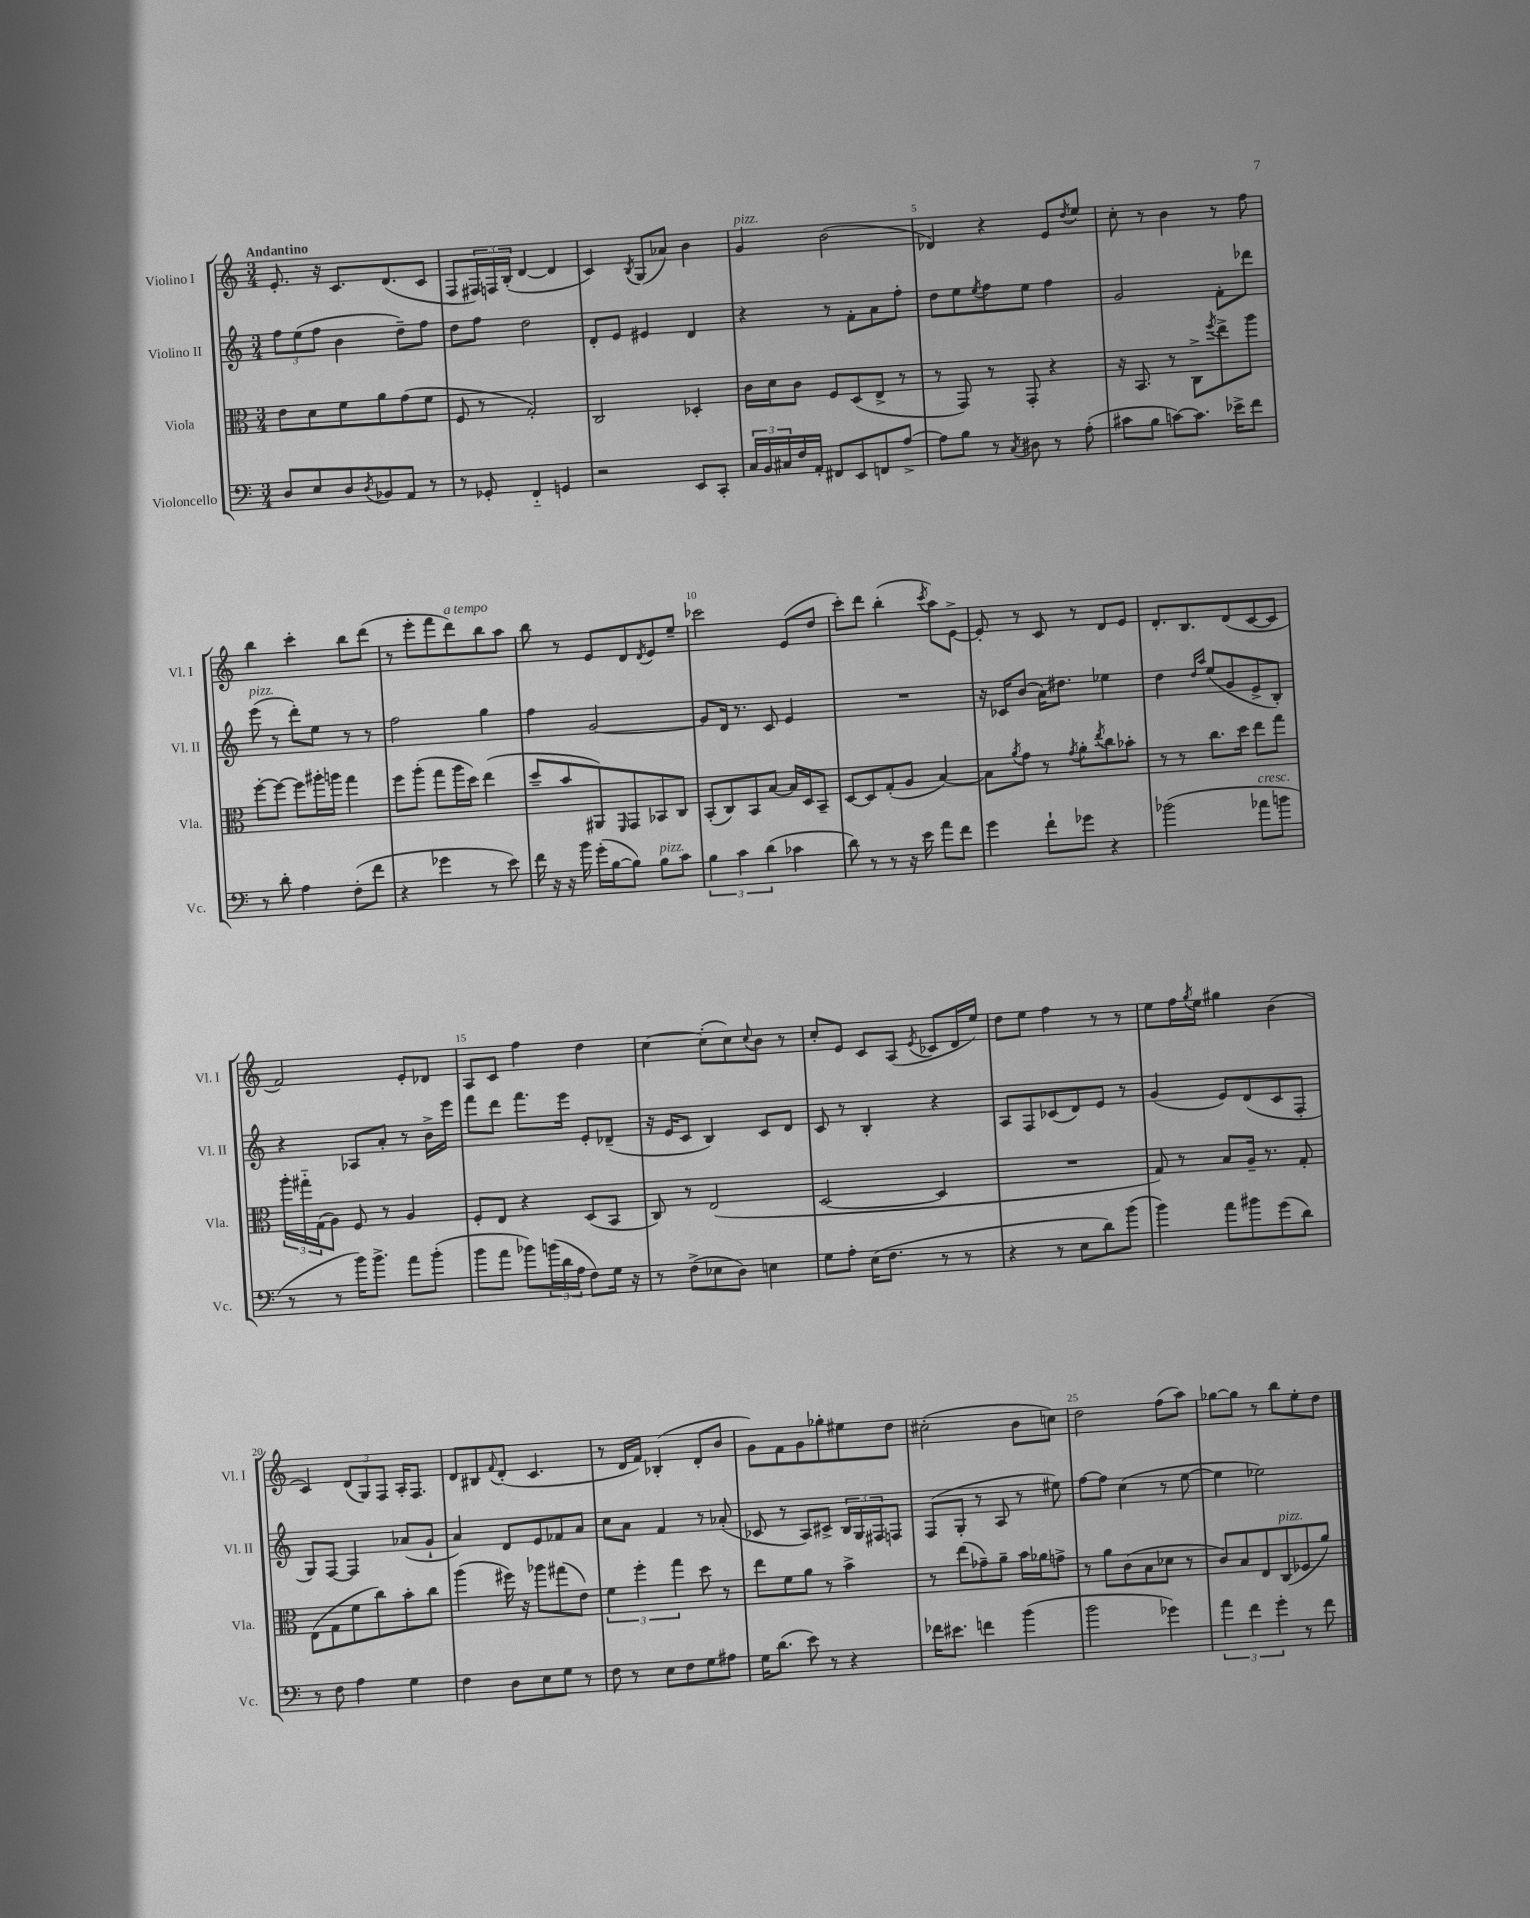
<<
\new StaffGroup <<
\new Staff = "s0" \with { instrumentName = "Violino I" shortInstrumentName = "Vl. I" } {
    \clef treble \key c \major \numericTimeSignature \time 3/4 \tempo "Andantino"
    e'8.-. r16 c'8. d'8.( c'8 |
    f8 \tuplet 3/2 { fis16) f16 b16-.( } d'4~ d'4 |
    c'4) \acciaccatura { b8 } g8( aes'8) b'4 |
    g'4^\markup { \italic "pizz." } b'2( |
    des'4) r4 e'8 \acciaccatura { d''8 } e''8 |
    c''8-. r8 b'4 r8 f''8 |
    b''4 c'''4-. b''8 d'''8( |
    r8 e'''8-. f'''8 d'''8^\markup { \italic "a tempo" }) b''8 a''8 |
    b''8 r8 e'8 d'8 \acciaccatura { d'8 } e'8 e''8-- |
    ces'''2 e'8( d''8 |
    c'''8-.) d'''8 b''4-.( \acciaccatura { c'''8 } a''8) e'8~-> |
    e'8-. r8 c'8 r8 d'8 e'8 |
    d'8.-. b8. d'8( c'8~ c'8 |
    f'2) e'8-. des'8 |
    a8 c'8 f''4 d''4 |
    c''4~ c''8-.( c''8) \appoggiatura { c''8 } b'8 r8 |
    c''8-. e'8 c'8 a8( \acciaccatura { e'8 } ces'8 d'16 e''16) |
    d''8 e''8 f''4 r8 r8 |
    e''8 f''16 \acciaccatura { g''8 } e''16 gis''4 b'4( |
    c'4) \tuplet 3/2 { d'8( g8) f8 } a16-. f8. |
    d'8 bis8 \appoggiatura { f'8 } d'8-.( c'4. |
    r8 d'16 f'16) bes4-.( d'8-. b'8 |
    g'8) f'8 g'8 ges''8-. eis''8 d''8 |
    cis''2-.( b'8 c''8) |
    d''2 f''8( a''8) |
    ges''8~ ges''8 r8 b''8 e''8-. d''8 \bar "|." |
}
\new Staff = "s1" \with { instrumentName = "Violino II" shortInstrumentName = "Vl. II" } {
    \clef treble \key c \major \numericTimeSignature \time 3/4
    \tuplet 3/2 { f''8 e''8( f''8 } b'4 d''8--) f''8 |
    d''8 f''8 d''2 |
    d'8-. e'8 eis'4 d'4 |
    r4 r8 f'8-. a'8 f''8-. |
    d''8 e''8 \acciaccatura { e''8 } f''8 e''8 f''4 |
    g'2 f'8-. des'''8 |
    e'''8^\markup { \italic "pizz." }( r8 d'''8-.) e''8 r8 r8 |
    f''2 g''4 |
    f''4 g'2~ |
    g'8 d'16 r8. c'8 e'4 |
    R2. |
    r16 ces'16 b'8( a'16) dis''8. ees''4 |
    d''4 \grace { d''16 a''16 } e''8( g'8 e'8-> b8-.) |
    r4 aes8 a'8-. r8 b'16-> e'''16 |
    f'''8 d'''8 f'''8. e'''16 e'8-. des'8--( |
    r16 e'16 c'8 b4) c'8 d'8 |
    c'8 r8 b4-. r4 |
    a8 f8 ces'8( d'8) e'8 r8 |
    g'4( e'8) d'8( c'8 f8-. |
    g8) f8~ f4 aes'8( g'8-! |
    a'4) d'8 e'8 fes'8 a'8 |
    c''8 a'8 f'4 r8 aes'8-.( |
    ces'8 r8 a8) cis'8-> \tuplet 3/2 { b16 g16 fis16 } f8 |
    f8( g8-. r8 a8 r8 eis''8) |
    f''8~ f''8 c''4( r8 e''8~ |
    e''4 ees''2) \bar "|." |
}
\new Staff = "s2" \with { instrumentName = "Viola" shortInstrumentName = "Vla." } {
    \clef alto \key c \major \numericTimeSignature \time 3/4
    e'8 d'8 f'8 a'8 g'8( f'8 |
    f8 r8 g2-.) |
    c2 des4-. |
    c'16 d'16 c'8 f8 d8( e8-> r8 |
    r8 g,8) r8 g,8-. r4 |
    r16 b,8. r8 c8-> \acciaccatura { f''8 } e''8-> a''8 |
    f''8~-. f''8~ f''8 ais''16-. a''16 g''4 |
    f''8 a''8-.( g''8 a''16 d''16) e''4( |
    d''8-- b'8 ais,8) \grace { f,16 } g,8 bes,8 c8 |
    b,8-.( c8) b,8 b8~ b16 d16 b,8-- |
    d8~ d8 g8-.( a8 b4~) |
    b8 \acciaccatura { a'8 } g'8 r8 \acciaccatura { g'8 } a'8-. \acciaccatura { e''8 } c''8 bes'8-. |
    r8 r8 c''8. d''16 e''8 g''8 |
    \tuplet 3/2 { a''16-. gis''16-_ g16( } a8) f8 r8 a4 |
    f8-. e8 r4 d8( b,8 |
    c8) r8 e2( |
    d2~ d4 |
    R2. |
    g8) r8 b8 a16-- r8. g8-. |
    e8( g8 f'8 c''8) b'8-. c''8 |
    a''4( fis''16) r16 aes''8 gis''8( e'8) |
    \tuplet 3/2 { f'4 f''4-. g''4 } d''8 r8 |
    e''8 f'8 a'8 r8 b'4-> |
    r8 e''8( ges'8--) a'8-- b'16 aes'16 g'8-> |
    r8 a'8 c'8( b8 des'8 r8 |
    c'8) b8 e8 c8^\markup { \italic "pizz." }( fes8 a'8) \bar "|." |
}
\new Staff = "s3" \with { instrumentName = "Violoncello" shortInstrumentName = "Vc." } {
    \clef bass \key c \major \numericTimeSignature \time 3/4
    d8 e8 d8 \acciaccatura { d8 } bes,8 a,8 r8 |
    r8 ges,8-. f,4-_ g,4 |
    r2 e,8 c,8-. |
    \tuplet 3/2 { c16 b,16 cis16 } f16 a,16-. fis,8 e,8 f,8 a8~-> |
    a8 b8 r8 \acciaccatura { c8 } dis8 r8 a8-.( |
    cis'8 b8 c'8~) c'8. ees'16-> f'8 |
    r8 d'8-. a4 f8-.( f'8 |
    r4 ges'4 r8 e'8) |
    f'16 r16 r16 b'16 g'16-.( b16~ b8) b8^\markup { \italic "pizz." } c'8 |
    \tuplet 3/2 { b4 c'4 d'4( } ces'4 |
    d'8) r8 r8 r16 e'16 a'8 f'8 |
    g'4 f'8-! ges'8 r4 |
    bes'2( aes'8^\markup { \italic "cresc." } b'8 |
    r8 r8 b'16) b'8.-> a'8 b'8-.( |
    b'8 a'8 bes'8) \tuplet 3/2 { b'16( d'16 a16 } f8) g16 r16 |
    r8 f8->( ees8 d8) e4 |
    g8 a8-. e16( f8. r8 r8 |
    r4 r8 e8 d'8) b'8( |
    b'4) a'8 bis'8 g'8( d'8) |
    r8 f8 a4 g4 |
    f4 d8 e8 g8 r8 |
    f8 r8 e8 f8 g8 ais8 |
    g16 d'8.( e'8) r8 r4 |
    fes'16 eis'8. f'4 b'4( |
    b'2 ges'4) |
    \tuplet 3/2 { a'4 f'4 g'4-. } r8 f'8 \bar "|." |
}
>>
>>
\layout { \context { \Score \override BarNumber.break-visibility = ##(#f #t #t) barNumberVisibility = #(every-nth-bar-number-visible 5) } }
